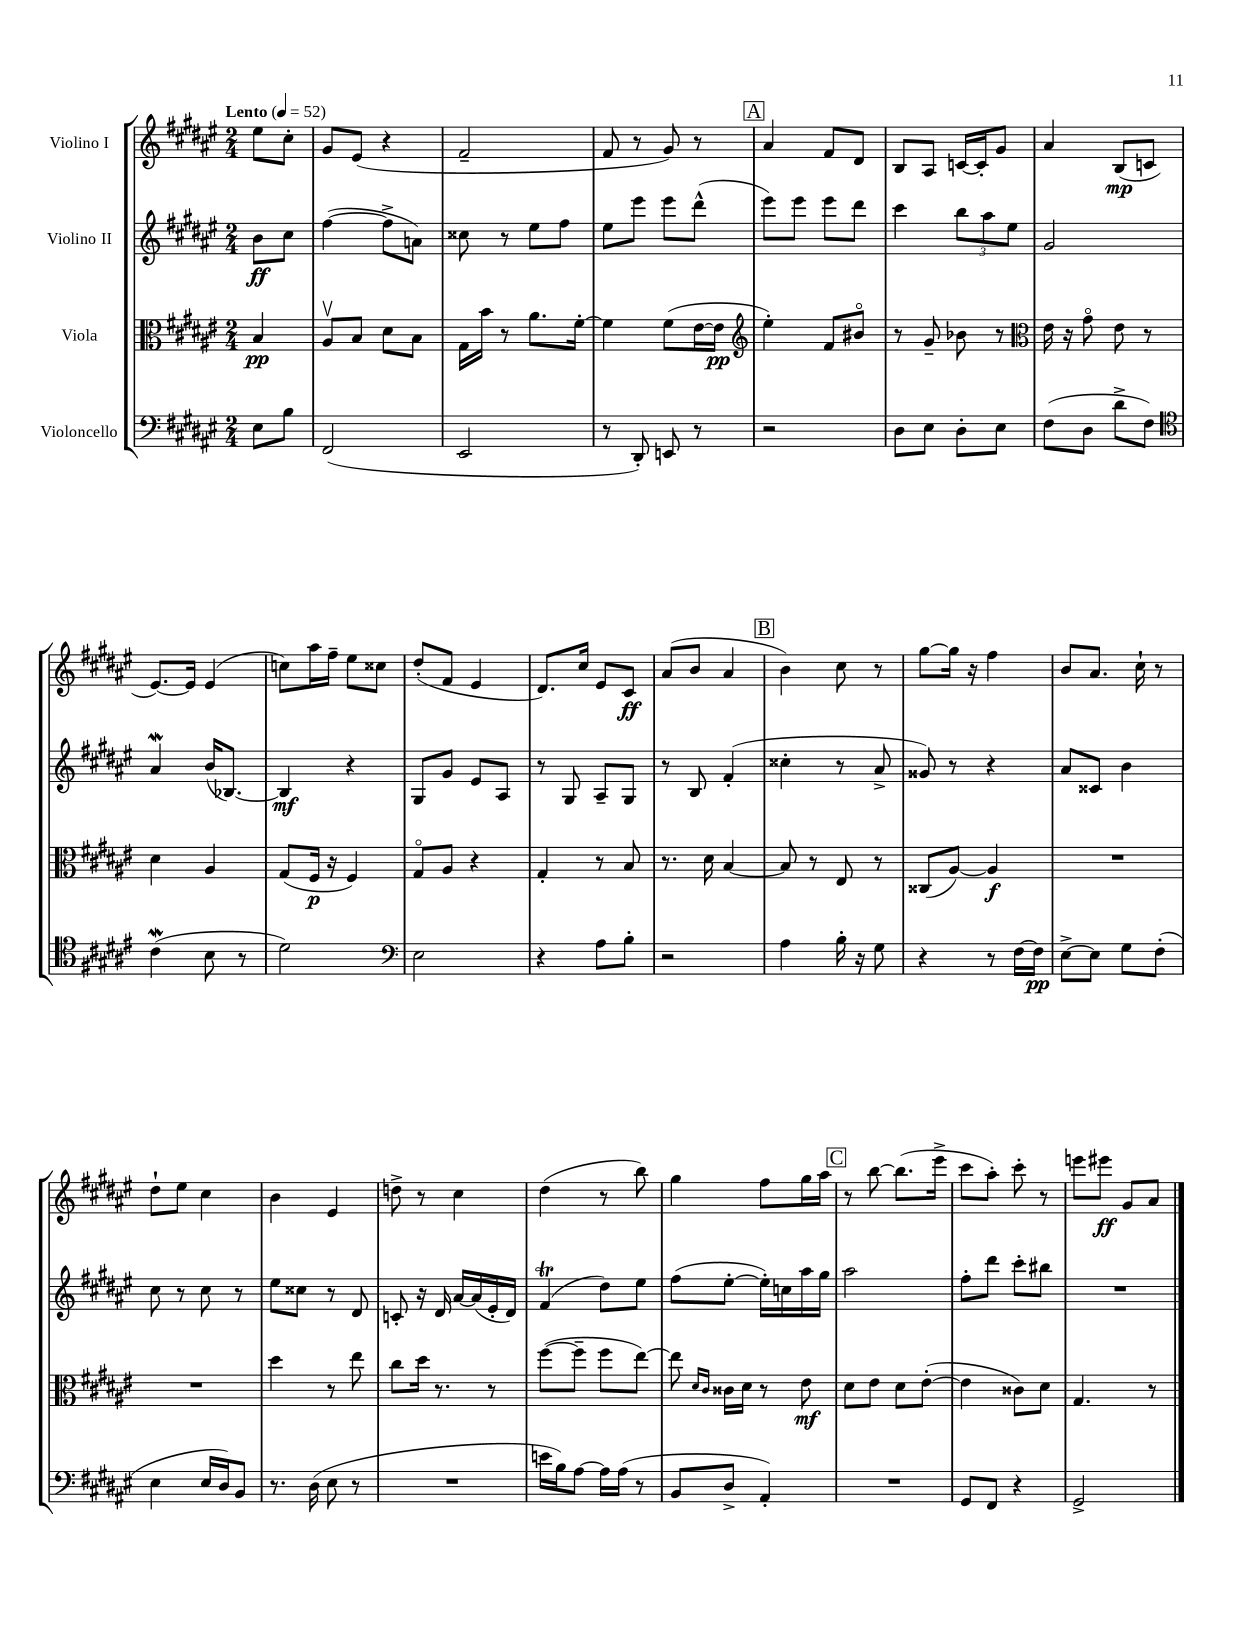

**kern	**kern	**kern	**kern
*staff4	*staff3	*staff2	*staff1
*clefF4	*clefC3	*clefG2	*clefG2
*k[f#c#g#d#a#e#]	*k[f#c#g#d#a#e#]	*k[f#c#g#d#a#e#]	*k[f#c#g#d#a#e#]
*M2/4	*M2/4	*M2/4	*M2/4
*MM52	*MM52	*MM52	*MM52
8E#	4B	8b	8ee#
8B	.	8cc#	8cc#'
=	=	=	=
(2FF#	8A#v	([4ff#	8g#
.	8B	.	(8e#
.	8d#	8ff#^]	4r
.	8B	8a)	.
=	=	=	=
2EE#	16G#	8cc##	2f#~
.	16b	.	.
.	8r	8r	.
.	8.a#	8ee#	.
.	.	8ff#	.
.	[16f#'	.	.
=	=	=	=
8r	4f#]	8ee#	8f#
8DD#')	.	8eee#	8r
8EE	(8f#	8eee#	8g#)
8r	[16e#	(8ddd#^^	8r
.	16e#]	.	.
=	=	=	=
*	*clefG2	*	*
2r	4ee#')	8eee#)	4a#
.	.	8eee#	.
.	8f#	8eee#	8f#
.	8b#o	8ddd#	8d#
=	=	=	=
8D#	8r	4ccc#	8B
8E#	8g#~	.	8A#
8D#'	8b-	12bb	[16c
.	.	.	16c']
.	.	12aa#	.
8E#	8r	.	8g#
.	.	12ee#	.
=	=	=	=
*	*clefC3	*	*
(8F#	16e#	2g#	4a#
.	16r	.	.
8D#	8g#o	.	.
8d#^	8e#	.	(8B
8F#)	8r	.	8c
=	=	=	=
*clefC4	*	*	*
(4c#	4d#	4a#	[8.e#)
.	.	.	16e#]
8B	4A#	(16b	(4e#
.	.	[8.B-)	.
8r	.	.	.
=	=	=	=
2d#)	(8G#	4B-]	8cc)
.	16F#	.	16aa#
.	16r	.	16ff#~
.	4F#)	4r	8ee#
.	.	.	8cc##
=	=	=	=
*clefF4	*	*	*
2E#	8G#o	8G#	(8dd#'
.	8A#	8g#	8f#
.	4r	8e#	4e#
.	.	8A#	.
=	=	=	=
4r	4G#'	8r	8.d#)
.	.	8G#	.
.	.	.	16cc#
8A#	8r	8A#~	8e#
8B'	8B	8G#	8c#
=	=	=	=
2r	8.r	8r	(8a#
.	.	8B	8b
.	16d#	.	.
.	[4B	(4f#'	4a#
=	=	=	=
4A#	8B]	4cc##'	4b)
.	8r	.	.
16B'	8E#	8r	8cc#
16r	.	.	.
8G#	8r	8a#^	8r
=	=	=	=
4r	(8C##	8g##)	[8gg#
.	[8A#)	8r	16gg#]
.	.	.	16r
8r	4A#]	4r	4ff#
[16F#	.	.	.
16F#]	.	.	.
=	=	=	=
[8E#^	2r	8a#	8b
8E#]	.	8c##	8.a#
8G#	.	4b	.
.	.	.	16cc#`
(8F#'	.	.	8r
=	=	=	=
4E#	2r	8cc#	8dd#`
.	.	8r	8ee#
16E#	.	8cc#	4cc#
16D#)	.	.	.
8BB	.	8r	.
=	=	=	=
8.r	4dd#	8ee#	4b
.	.	8cc##	.
(16D#	.	.	.
8E#	8r	8r	4e#
8r	8ee#	8d#	.
=	=	=	=
2r	8cc#	8c'	8dd^
.	16dd#	16r	8r
.	8.r	16d#	.
.	.	[16a#	4cc#
.	.	(16a#]	.
.	8r	16e#'	.
.	.	16d#)	.
=	=	=	=
16e	([8ff#	(4f#	(4dd#
16B)	.	.	.
[8A#	8ff#~]	.	.
16A#]	8ff#	8dd#)	8r
(16A#	.	.	.
8r	[8ee#)	8ee#	8bb)
=	=	=	=
8BB	8ee#]	(8ff#	4gg#
.	16qqd#	.	.
.	16qqc#	.	.
8D#^	16c##	[8ee#'	.
.	16d#	.	.
4AA#')	8r	16ee#'])	8ff#
.	.	16cc	.
.	8e#	16aa#	16gg#
.	.	16gg#	16aa#
=	=	=	=
2r	8d#	2aa#	8r
.	8e#	.	[8bb
.	8d#	.	(8.bb]
.	([8e#'	.	.
.	.	.	16eee#^
=	=	=	=
8GG#	4e#]	8ff#'	8ccc#
8FF#	.	8ddd#	8aa#')
4r	8c##)	8ccc#'	8ccc#'
.	8d#	8bb#	8r
=	=	=	=
2GG#^	4.G#	2r	8eee
.	.	.	8eee#
.	.	.	8g#
.	8r	.	8a#
==	==	==	==
*-	*-	*-	*-
